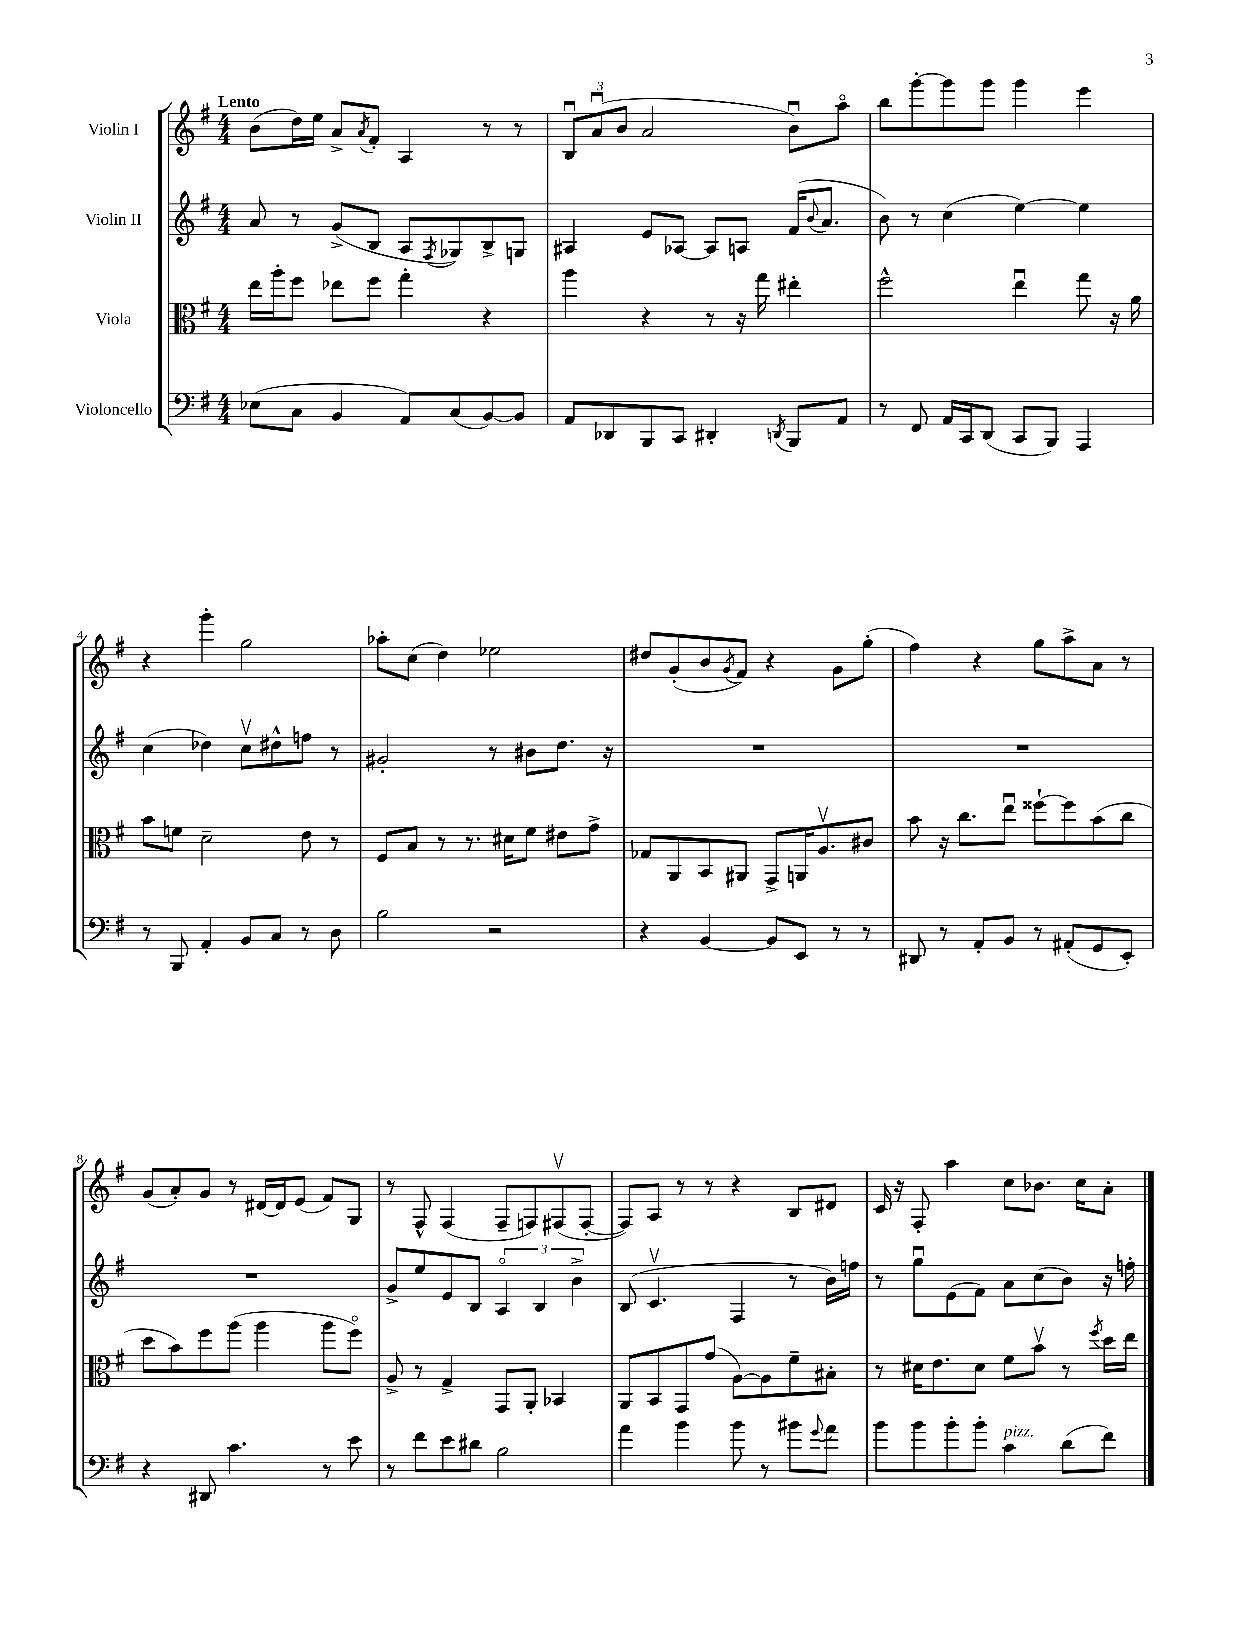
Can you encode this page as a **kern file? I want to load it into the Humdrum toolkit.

**kern	**kern	**kern	**kern
*part4	*part3	*part2	*part1
*staff4	*staff3	*staff2	*staff1
*I"Violoncello	*I"Viola	*I"Violin II	*I"Violin I
*clefF4	*clefC3	*clefG2	*clefG2
*k[f#]	*k[f#]	*k[f#]	*k[f#]
*M4/4	*M4/4	*M4/4	*M4/4
=1	=1	=1	=1
!	!	!	!LO:TX:a:B:t=Lento
(8E-X\L	16ee\LL	8a/	(8b\L
.	16aa'\J	.	.
8C\J	8ff#\J	8r	16dd\L)
.	.	.	16ee\JJ
4BB/	8ee-X\L	(8g^/L	8a^/L
.	.	.	8qa/
.	8ff#\J	8B/J	8f#'/J
8AA/L)	4gg'\	8A/L	4A/
.	.	8qF#/	.
(8C/	.	8G-X/)	.
[8BB/)	4r	8B^/	8r
8BB/J]	.	8Gn/J	8r
=2	=2	=2	=2
8AA/L	4aa\	4A#X/	12Bu/L
.	.	.	(12au/
8DD-X/	.	.	.
.	.	.	12b/J
8BBB/	4r	8e/L	2a/
8CC/J	.	[8A-X/J	.
4DD#X'/	8r	8A-/L]	.
.	16r	8An/J	.
.	16gg\	.	.
8qDDn/	.	.	.
8BBB/L	4ee#X'\	(16f#/KL	8bu\L)
.	.	8qqb/	.
.	.	8.a/J	.
8AA/J	.	.	8aa\J
=3	=3	=3	=3
8r	2ff#^^\	8b\)	8bb\L
8FF#/	.	8r	[8ggg'\
16AA/LL	.	(4cc\	8ggg\]
16CC/J	.	.	.
(8DD/J	.	.	8ggg\J
8CC/L	4eeu\	[4ee\)	4ggg\
8BBB/J)	.	.	.
4AAA/	8gg\	4ee\]	4eee\
.	16r	.	.
.	16a\	.	.
!!LO:LB:g=z
=4	=4	=4	=4
8r	8b\L	(4cc\	4r
8BBB/	8fn\J	.	.
4AA'/	2d~\	4dd-X\)	4ggg'\
8BB/L	.	8ccv\L	2gg\
8C/J	.	8dd#X^^\	.
8r	8e\	8ffn\J	.
8D\	8r	8r	.
=5	=5	=5	=5
2B\	8F#/L	2g#X'/	8aa-X'\L
.	8B/J	.	(8cc\J
.	8r	.	4dd\)
.	8.r	.	.
2r	.	8r	2ee-X\
.	16d#X\KL	.	.
.	8f#\J	8b#X\L	.
.	8e#X\L	8.dd\J	.
.	8g^\J	.	.
.	.	16r	.
=6	=6	=6	=6
4r	8G-X/L	1r	8dd#X/L
.	8AA/	.	(8g'/
[4BB/	8BB/	.	8b/
.	.	.	8qg/
.	8AA#X/J	.	8f#/J)
8BB/L]	8GG^/L	.	4r
8EE/J	16AAn/K	.	.
.	8.Av/	.	.
8r	.	.	8g\L
8r	8c#X/J	.	(8gg'\J
=7	=7	=7	=7
8DD#X/	8b\	1r	4ff#\)
8r	16r	.	.
.	8.cc\L	.	.
8AA'/L	.	.	4r
8BB/J	8eeu\J	.	.
8r	[8ff##X`\L	.	8gg\L
(8AA#X'/L	8ff##\]	.	8aa^\
8GG/	(8b\	.	8a\J
8EE'/J)	8cc\J	.	8r
!!LO:LB:g=z
=8	=8	=8	=8
4r	8dd\L	1r	(8g/L
.	8b\)	.	8a'/)
8DD#X/	8ff#\	.	8g/J
4.c\	(8aa\J	.	8r
.	4aa\	.	[16d#X/LL
.	.	.	16d#/J]
.	.	.	(8e/J
8r	8aa\L	.	8f#/L)
8e\	8ff#\J)	.	8G/J
=9	=9	=9	=9
8r	8A^/	8g^/L	8r
8f#\L	8r	8ee/	8F#^^/
8e\	4G^/	8e/	(4F#/
8d#X\J	.	8B/J	.
2B\	8GG/L	6A/	8F#~/L
.	8AA'/J	.	8Fn/)
.	.	6B/	.
.	4BB-X/	.	(8F#Xv/
.	.	6b^\	.
.	.	.	[8F#'/J
=10	=10	=10	=10
4a\	8AA/L	(8B/	8F#/L])
.	8BB/	4.cv/	8A/J
4b\	8GG/	.	8r
.	(8g/J	.	8r
8b\	[8A\L)	4F#/	4r
8r	8A\]	.	.
8b#X\L	8f#~\	8r	8B/L
8qqg/	.	.	.
8a\J	8B#X'\J	16b\LL)	8d#X/J
.	.	16ffn\JJ	.
=11	=11	=11	=11
8b\L	8r	8r	16c/
.	.	.	16r
8b\	16d#X\KL	8ggu\L	8F#'/
.	8.e\	.	.
8b'\	.	(8e\	4aa\
8b'\J	8d#\J	8f#\J)	.
!LO:TX:a:i:t=pizz.	!	!	!
4c\	8f#\L	8a\L	8cc\L
.	8bv\J	(8cc\	8.b-X\J
(8d\L	8r	8b\J)	.
.	.	.	16cc\KL
.	8qff#/	.	.
8f#\J)	16dd\LL	16r	8a'\J
.	16ee\JJ	16ffn'\	.
==	==	==	==
*-	*-	*-	*-
